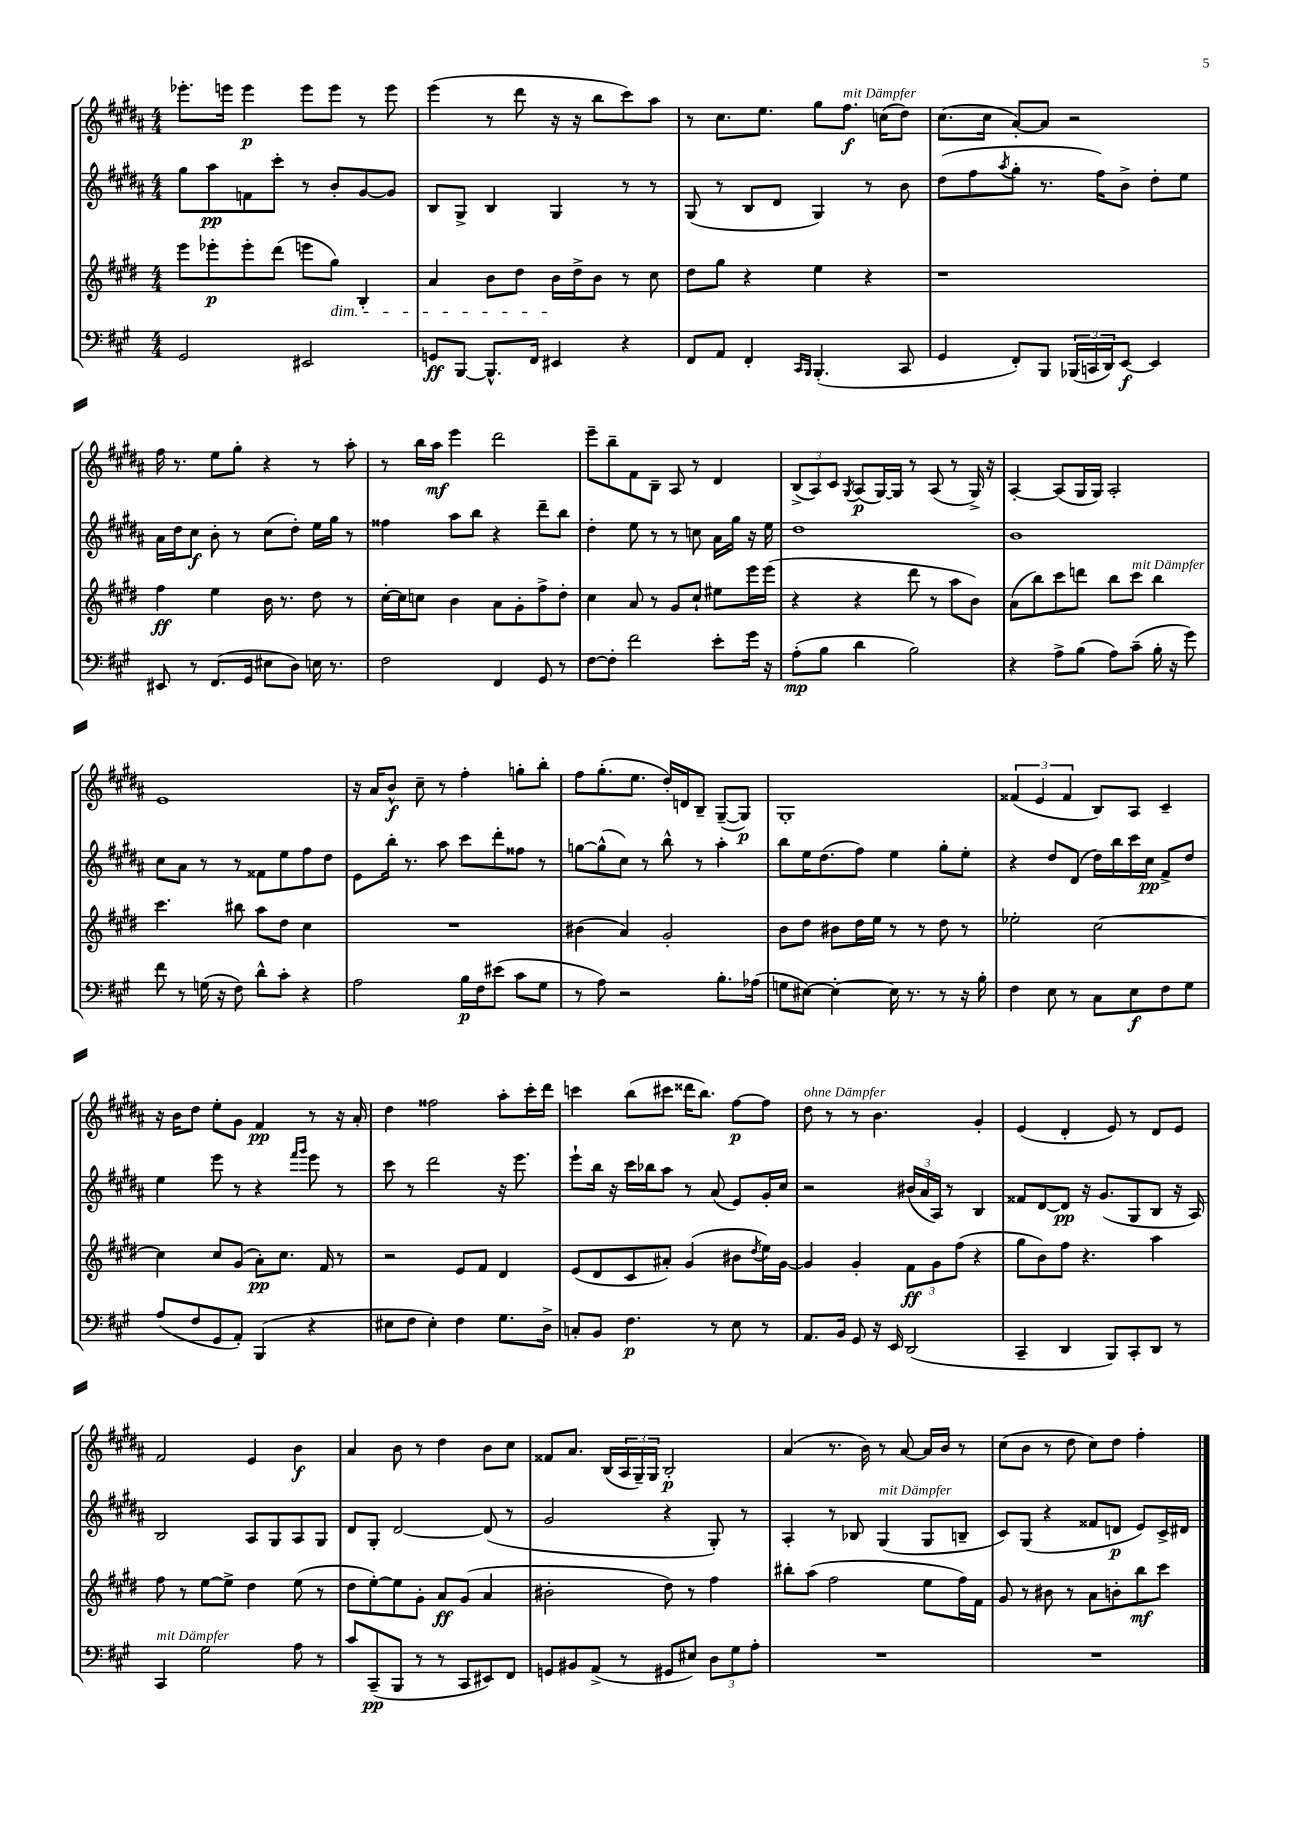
<<
\new StaffGroup <<
\new Staff = "s0" {
    \clef treble \key b \major \numericTimeSignature \time 4/4
    ees'''8.-. e'''16 e'''4\p e'''8 e'''8 r8 e'''8 |
    e'''4( r8 dis'''8 r16 r16 b''8 cis'''8) ais''8 |
    r8 cis''8. e''8. gis''8 fis''8.\f^\markup { \italic "mit Dämpfer" } c''16( dis''8) |
    cis''8.( cis''16 ais'8~-.) ais'8 r2 |
    fis''16 r8. e''8 gis''8-. r4 r8 ais''8-. |
    r8 b''16 ais''16\mf e'''4 dis'''2 |
    e'''8-- b''8-- fis'8 b8-- ais8 r8 dis'4 |
    \tuplet 3/2 { b8->( ais8) cis'8 } \acciaccatura { gis8 } ais8\p( gis16~) gis16 r8 ais8( r8 gis16->) r16 |
    ais4~-. ais8( gis16 gis16) ais2-. |
    e'1 |
    r16 ais'16 b'8-^\f cis''8-- r8 fis''4-. g''8-. b''8-. |
    fis''8 gis''8.-.( e''8. dis''16-.) d'16 b8-- gis8~--( gis8\p) |
    gis1-. |
    \tuplet 3/2 { fisis'4( e'4 fisis'4 } b8) ais8 cis'4-- |
    r16 b'16 dis''8 e''8-. gis'8 fis'4\pp r8 r16 ais'16-. |
    dis''4 fisis''2 ais''8-. cis'''16-. dis'''16 |
    c'''4 b''8( cis'''8 disis'''16 b''8.) fis''8~\p fis''8 |
    dis''8^\markup { \italic "ohne Dämpfer" } r8 r8 b'4. gis'4-. |
    e'4( dis'4-. e'8) r8 dis'8 e'8 |
    fis'2 e'4 b'4\f |
    ais'4 b'8 r8 dis''4 b'8 cis''8 |
    fisis'8 ais'8. b16( \tuplet 3/2 { ais16 gis16--) gis16 } b2-.\p |
    ais'4( r8. b'16) r8 ais'8~ ais'16 b'16 r8 |
    cis''8( b'8 r8 dis''8 cis''8) dis''8 fis''4-. \bar "|." |
}
\new Staff = "s1" {
    \clef treble \key b \major \numericTimeSignature \time 4/4
    gis''8 ais''8\pp f'8 cis'''8-. r8 b'8-. gis'8~ gis'8 |
    b8 gis8-> b4 gis4 r8 r8 |
    gis8( r8 b8 dis'8 gis4) r8 b'8 |
    dis''8( fis''8 \acciaccatura { ais''8 } gis''8-. r8. fis''16) b'8-> dis''8-. e''8 |
    ais'16 dis''16 cis''8\f b'8-. r8 cis''8( dis''8-.) e''16 gis''16 r8 |
    fisis''4 ais''8 b''8 r4 dis'''8-- b''8 |
    dis''4-. e''8 r8 r8 c''8 ais'16 gis''16 r16 e''16 |
    dis''1 |
    b'1 |
    cis''8 ais'8 r8 r8 fisis'8 e''8 fis''8 dis''8 |
    e'8 b''16-. r8. ais''8 cis'''8 dis'''8-. fisis''8 r8 |
    g''8~ g''8-^( cis''8) r8 b''8-^ r8 ais''4-. |
    b''8 e''16 dis''8.( fis''8) e''4 gis''8-. e''8-. |
    r4 dis''8 dis'8( dis''16) b''16 cis'''16 cis''16\pp fis'8-> dis''8 |
    e''4 e'''8 r8 r4 \grace { fis'''16 gis'''16 } e'''8 r8 |
    cis'''8 r8 dis'''2 r16 e'''8. |
    e'''8-! b''16 r16 cis'''16 bes''16 ais''8 r8 ais'8( e'8) gis'16-. cis''16 |
    r2 \tuplet 3/2 { bis'16( ais'16 ais16) } r8 b4 |
    fisis'8 dis'8~ dis'8\pp r16 gis'8.( gis8 b8 r16 ais16) |
    b2 ais8 gis8 ais8 gis8 |
    dis'8 gis8-. dis'2~ dis'8( r8 |
    gis'2 r4 gis8-.) r8 |
    ais4-. r8 bes8 gis4^\markup { \italic "mit Dämpfer" }( gis8 b8-- |
    cis'8) gis8( r4 fisis'8 d'8\p e'8) cis'16-> dis'16 \bar "|." |
}
\new Staff = "s2" {
    \clef treble \key e \major \numericTimeSignature \time 4/4
    e'''8 ees'''8-.\p ees'''8-. dis'''8( e'''8 gis''8\dim) b4-. |
    a'4 b'8 dis''8 b'16\! dis''16-> b'8 r8 cis''8 |
    dis''8 gis''8 r4 e''4 r4 |
    r1 |
    fis''4\ff e''4 b'16 r8. dis''8 r8 |
    cis''16~-. cis''16 c''8 b'4 a'8 gis'8-. fis''8-> dis''8-. |
    cis''4 a'8 r8 gis'8 cis''8-! eis''8 e'''16 e'''16( |
    r4 r4 dis'''8 r8 a''8 b'8) |
    a'8( b''8) cis'''8 d'''8 b''8 cis'''8^\markup { \italic "mit Dämpfer" } b''4 |
    cis'''4. bis''8 a''8 dis''8 cis''4 |
    R1 |
    bis'4( a'4) gis'2-. |
    b'8 dis''8 bis'8 dis''16 e''16 r8 r8 dis''8 r8 |
    ees''2-. cis''2~ |
    cis''4 cis''8 gis'8( a'8-.\pp) cis''8. fis'16 r8 |
    r2 e'8 fis'8 dis'4 |
    e'8( dis'8 cis'8 ais'8-.) gis'4( bis'8 \acciaccatura { dis''8 } e''16) gis'16~ |
    gis'4 gis'4-. \tuplet 3/2 { fis'8\ff gis'8 fis''8( } r4 |
    gis''8 b'8) fis''8 r4. a''4 |
    fis''8 r8 e''8~ e''8-> dis''4 e''8( r8 |
    dis''8 e''8~-.) e''8 gis'8-. a'8\ff gis'8( a'4 |
    bis'2-. dis''8) r8 fis''4 |
    bis''8-. a''8( fis''2 e''8 fis''16) fis'16 |
    gis'8 r8 bis'8 r8 a'8 b'8-. b''8\mf cis'''8 \bar "|." |
}
\new Staff = "s3" {
    \clef bass \key a \major \numericTimeSignature \time 4/4
    gis,2 eis,2 |
    g,8\ff b,,8~ b,,8.-^ fis,16 eis,4 r4 |
    fis,8 a,8 fis,4-. \grace { cis,16 b,,16 } b,,4.-.( cis,8 |
    gis,4 fis,8-.) b,,8 \tuplet 3/2 { bes,,16( c,16 d,16) } e,8~\f e,4 |
    eis,8 r8 fis,8.( gis,16 eis8 d8) e16 r8. |
    fis2 fis,4 gis,8 r8 |
    fis8~ fis8-. fis'2 e'8-. gis'16 r16 |
    a8-.\mp( b8 d'4 b2) |
    r4 a8-> b8( a8) cis'8--( b16-. r16 gis'8) |
    fis'8 r8 g16( r16 fis8) d'8-^ cis'8-. r4 |
    a2 b16\p fis16 eis'8( cis'8 gis8 |
    r8 a8) r2 b8.-. aes16( |
    g8 eis8~) eis4~-. eis16 r8. r8 r16 b16-. |
    fis4 e8 r8 cis8 e8\f fis8 gis8 |
    a8( fis8 gis,8 a,8-.) b,,4( r4 |
    eis8 fis8 eis4-.) fis4 gis8. d16-> |
    c8-. b,8 fis4.\p r8 e8 r8 |
    a,8. b,16 gis,8 r16 e,16 d,2( |
    cis,4-- d,4 b,,8) cis,8-. d,8 r8 |
    cis,4^\markup { \italic "mit Dämpfer" } gis2 a8 r8 |
    cis'8 cis,8--\pp( b,,8 r8 r8 cis,8 eis,8) fis,8 |
    g,8 bis,8 a,8->( r8 gis,8 eis8) \tuplet 3/2 { d8 gis8 a8-. } |
    R1 |
    R1 \bar "|." |
}
>>
>>
\layout { \context { \Score \remove "Bar_number_engraver" } }
